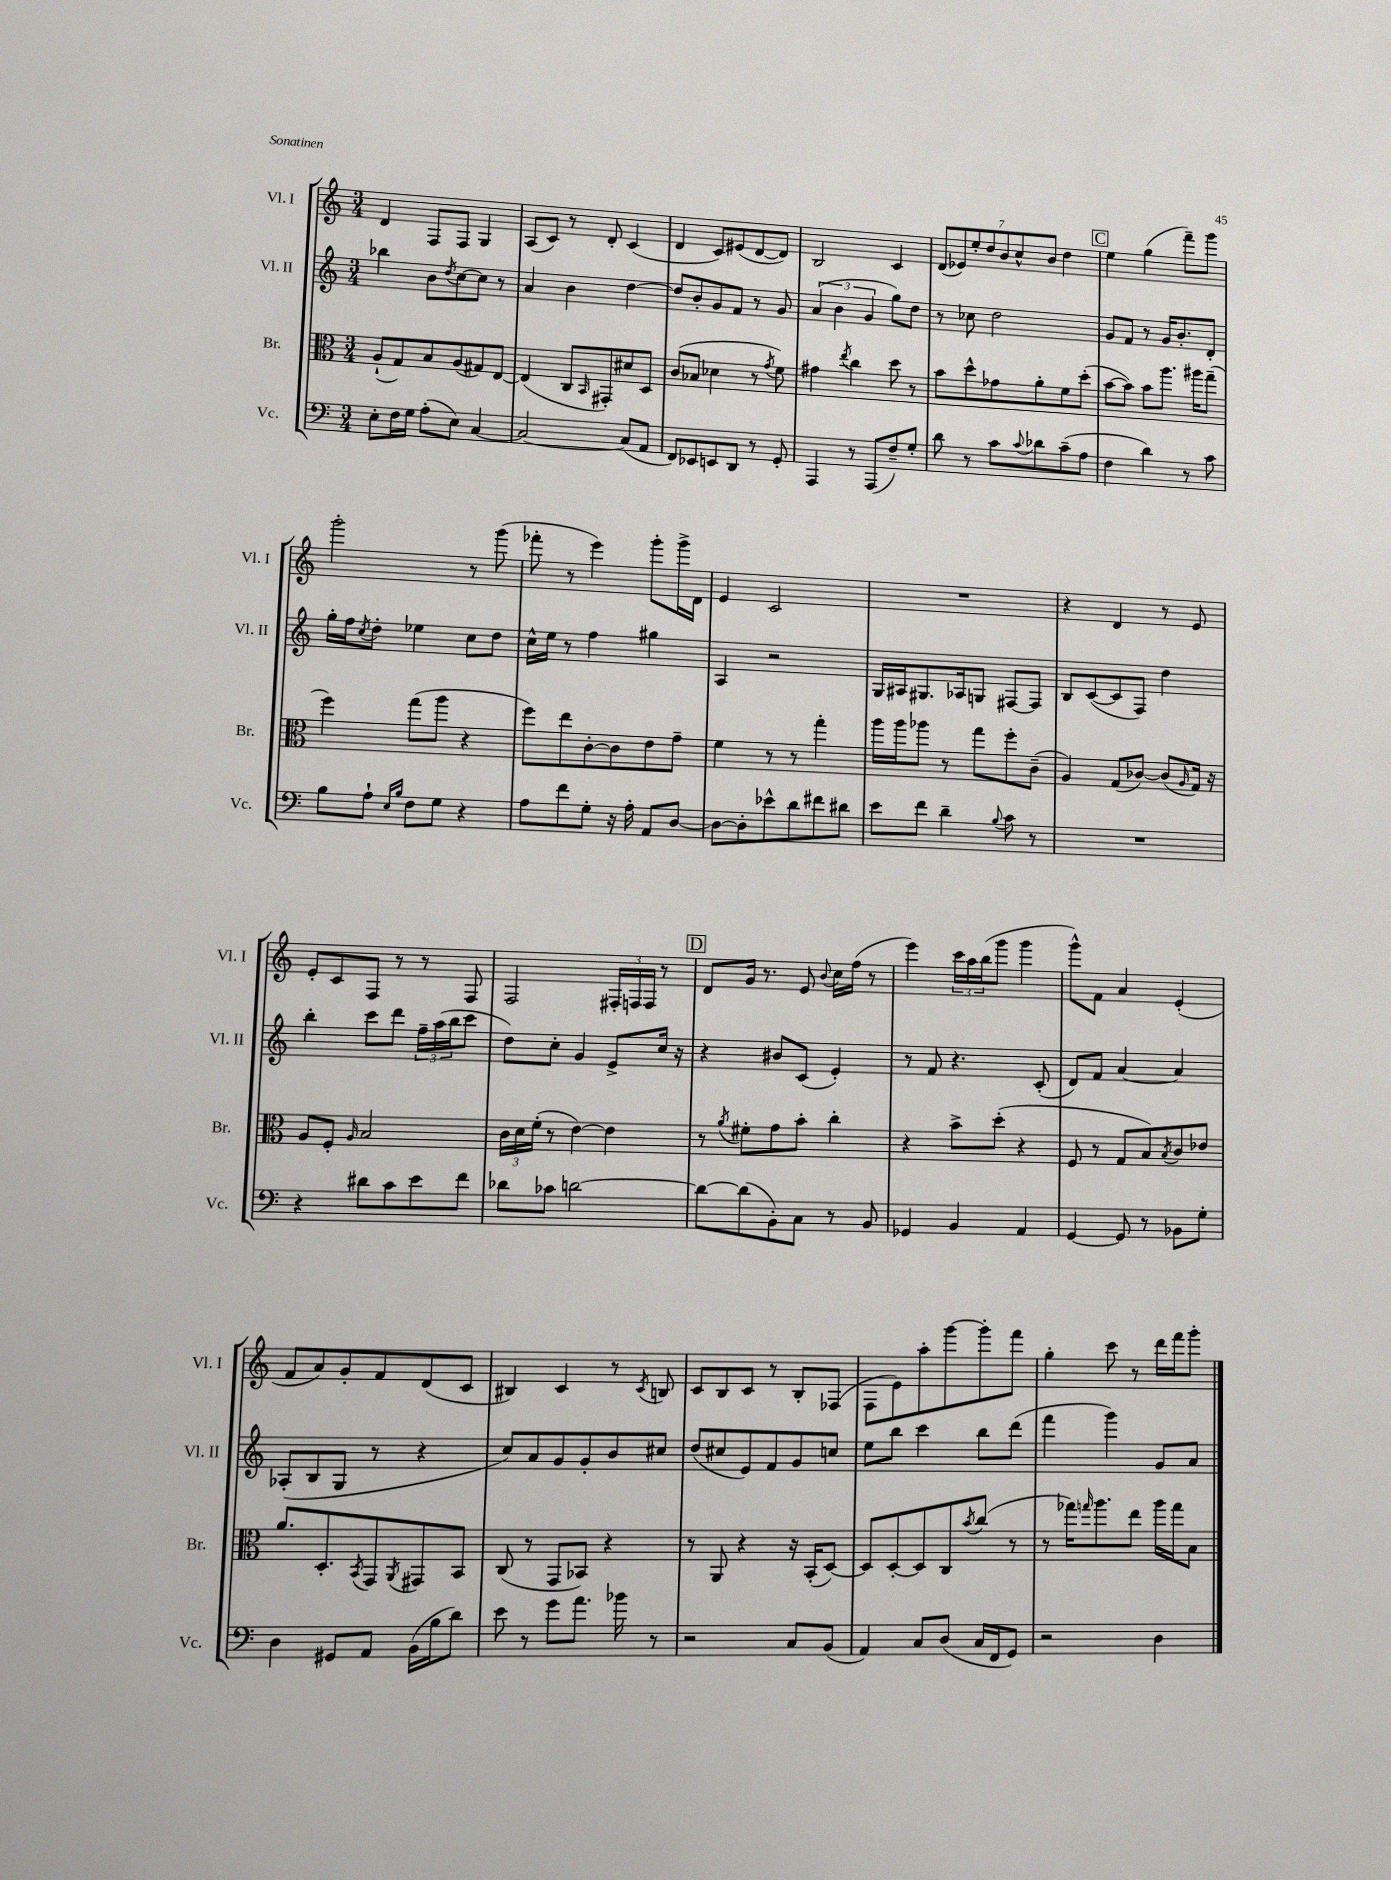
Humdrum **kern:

**kern	**kern	**kern	**kern
*staff4	*staff3	*staff2	*staff1
*clefF4	*clefC3	*clefG2	*clefG2
*k[]	*k[]	*k[]	*k[]
*M3/4	*M3/4	*M3/4	*M3/4
8E'\L	(8A`/L	4bb-\	4d/
16F\L	8G/)	.	.
16G\JJ	.	.	.
(8A'\L	8B/	8b\L	8F/L
.	.	8qdd/	.
8E\J)	(8A/	[8cc\	8F/J
[4C/	8G#/)	8cc\]J	4G/
.	[8E/J	8r	.
=	=	=	=
2C/_	(4E/]	4a/	(8A/L
.	.	.	8c/J)
.	8C/L	4b\	8r
.	16qqBB/	.	.
.	8GG#'/)	.	8d'/
(8C/]L	8d#/	[4dd\	(4c/
8AA/J	8D/J	.	.
=	=	=	=
8FF/L)	(8c/L	8dd/]L	4d/
8EE-/	8B-/J	8b'/	.
8EE/	4d-\	8g/	8c/L)
8DD/J	.	8f/J	(8e#/
8r	8r	8r	[8d/
.	8qg/	.	.
8GG'/	8f\)	8g/	8d/]J)
=	=	=	=
4AAA/	4g#\	(6a/	2B/
.	.	6b\	.
.	8qee/	.	.
8r	4cc\	.	.
.	.	6g/	.
(8AAA/L	.	.	.
8F~/)	8dd\	8gg\L)	4c/
8G'/J	8r	8dd\J	.
=	=	=	=
8d\	8b\L	8r	(14d/L
.	.	.	14e-/)
8r	8dd^^\	8cc-\	.
.	.	.	14ee'/
.	.	.	14dd/
8c\L	8g-\	2dd\	.
.	.	.	14b/
.	.	.	14cc^^/
8qqc/	.	.	.
8d-\	8a'\	.	.
.	.	.	14b/J
(8c~\	8f\	.	4dd\
8A\J	(8dd'\J	.	.
=	=	=	=
4F\	[8b\L	8g/L	4ee\
.	8b\]J)	8f/J	.
4d\)	8b\L	8r	(4gg\
.	8.aa\J	16g/LK	.
.	.	8.b'/	.
8r	.	.	8fff~\L)
.	16aa#\LK	.	.
8c\	(8gg~\J	8d'/J	8ggg\J
=	=	=	=
8B\L	4ff\)	16gg'\LL	2ggg'\
.	.	16ff\J	.
.	.	8qcc/	.
8A`\J	.	8dd'\J	.
16qqE/LL	.	.	.
16qqB/JJ	.	.	.
8F\L	(8gg\L	4ee-\	.
8G\J	8aa\J	.	.
4r	4r	8cc\L	8r
.	.	8dd\J	(8ggg\
=	=	=	=
8A\L	8ff\L)	16cc^^\LL	8fff-'\
.	.	16ee\JJ	.
8f\	8ee\	8r	8r
8G'\J	[8c'\	4ff\	4eee\)
16r	8c\]	.	.
16A'\	.	.	.
8AA/L	8e\	4gg#\	8ggg'\L
[8D/J	8g~\J	.	16ggg^\L
.	.	.	16d\JJ
=	=	=	=
8D\_L	4f\	4A/	4e/
8D'\]	.	.	.
8e-^^\	8r	2r	2c/
8d\	8r	.	.
8f#\	4gg'\	.	.
8d#\J	.	.	.
=	=	=	=
8e\L	16aa\LL	16G/LL	2.r
.	16aa\J	16A#/J	.
8f\J	8aa-\J	8.G#/	.
4d~\	8r	.	.
.	.	16A-/k	.
.	8gg\L	8G/J	.
8qqB/	.	.	.
8c\	8ff'\	[8F#/L	.
8r	(8c~\J	8F#/]J	.
=	=	=	=
2.r	4A/)	8B/L	4r
.	.	([8c/	.
.	(8G/L	8c/]	4d/
.	[8c-/J)	8F/J)	.
.	(8c-/]L	4dd\	8r
.	16qqA/	.	.
.	16G/Jk)	.	8e/
.	16r	.	.
=	=	=	=
4r	8A/L	4bb'\	8e'/L
.	8F'/J	.	8c/
.	16qqA/	.	.
8d#\L	2B/	8ccc\L	8F/J
8c\	.	8ddd\J	8r
8e\	.	24ff~\LL	8r
.	.	(24aa\	.
.	.	24bb\J	.
8f\J	.	8ccc\J	8F/
=	=	=	=
8d-\L	24c\LL	8dd\L)	2F/
.	24d\	.	.
.	(24f'\JJ	.	.
8c-\J	8r	8cc'\J	.
[2d\	[4e\)	4g/	.
.	4e\]	8e^/L	24F#'/LL
.	.	.	24F/
.	.	.	24F/JJ
.	.	16cc/Jk	8r
.	.	16r	.
=	=	=	=
8d\_L	8r	4r	8d/L
.	8qa/	.	.
(8d\]	8f#'\L	.	16g/Jk
.	.	.	8.r
8BB'\)	8g\	8b#/L	.
8C\J	8b'\J	(8c/J	8e/
.	.	.	8qqb/
8r	4cc'\	4e'/)	16cc\LL
.	.	.	(16ff\JJ
8BB/	.	.	8r
=	=	=	=
4GG-/	4r	8r	4eee\)
.	.	8f/	.
4BB/	8b^\L	4.r	24ccc\LL
.	.	.	24aa\
.	.	.	(24bb\J
.	(8dd'\J	.	8ggg\J
4AA/	4r	.	4ggg\
.	.	(8c'/	.
=	=	=	=
[4GG/	8F/	8d/L)	8ggg^^\L)
.	8r	8f/J	8f\J
8GG/]	8G/L	[4a/	4a/
8r	8B/)	.	.
.	8qB/	.	.
8BB-\L	8c/	4a/]	(4e'/
8G'\J	8e-/J	.	.
=	=	=	=
4D\	8.a/L	(8A-'/L	8f/L
.	.	8B/	8a/)
.	8.D'/	.	.
8GG#/L	.	8G/J	8g'/
.	8qBB/	.	.
8AA/J	8GG/	8r	8f/
.	8qAA/	.	.
(16BB\LL	8GG#/	4r	(8d/
16B\J	.	.	.
8d\J)	8BB/J	.	8c/J
=	=	=	=
8e\	(8C/	8cc/L)	4B#/)
8r	8r	8a/	.
8g\L	8GG/L	8g/	4c/
8.a\J	8BB-/J)	8g'/	.
.	4r	8b/	8r
16b-\	.	.	.
.	.	.	8qc/
8r	.	8cc#/J	8B/
=	=	=	=
2r	8r	(8dd/L	8c/L
.	8AA/	8cc#/	8B/
.	4r	8e/)	8c/J
.	.	8f/	8r
8C/L	16r	8g/	8B'/L
.	(16BB'/LK	.	.
(8BB/J	[8D/J)	8cc/J	(8F-/J
=	=	=	=
4AA/)	8D/]L	8ee\L	8F\L
.	[8D'/	8bb\J	8e\)
8C/L	8D/]	4ccc\	8aa'\
(8D/J	8C/	.	[8ggg\
.	8qb/	.	.
16C/LL	(8cc/J	8bb\L	8ggg'\]
16FF/J	.	.	.
8GG/J)	8r	(8ddd\J	8fff\J
=	=	=	=
2r	8r	4fff\	4gg'\
.	16gg-\LK)	.	.
.	16qqgg/	.	.
.	8.aa\	.	.
.	.	4ggg\)	8ccc\
.	8ee\J	.	8r
4D\	16aa\LL	8g/L	16ddd\LL
.	16gg\J	.	16fff\J
.	8B\J	8a/J	8ggg'\J
==	==	==	==
*-	*-	*-	*-
